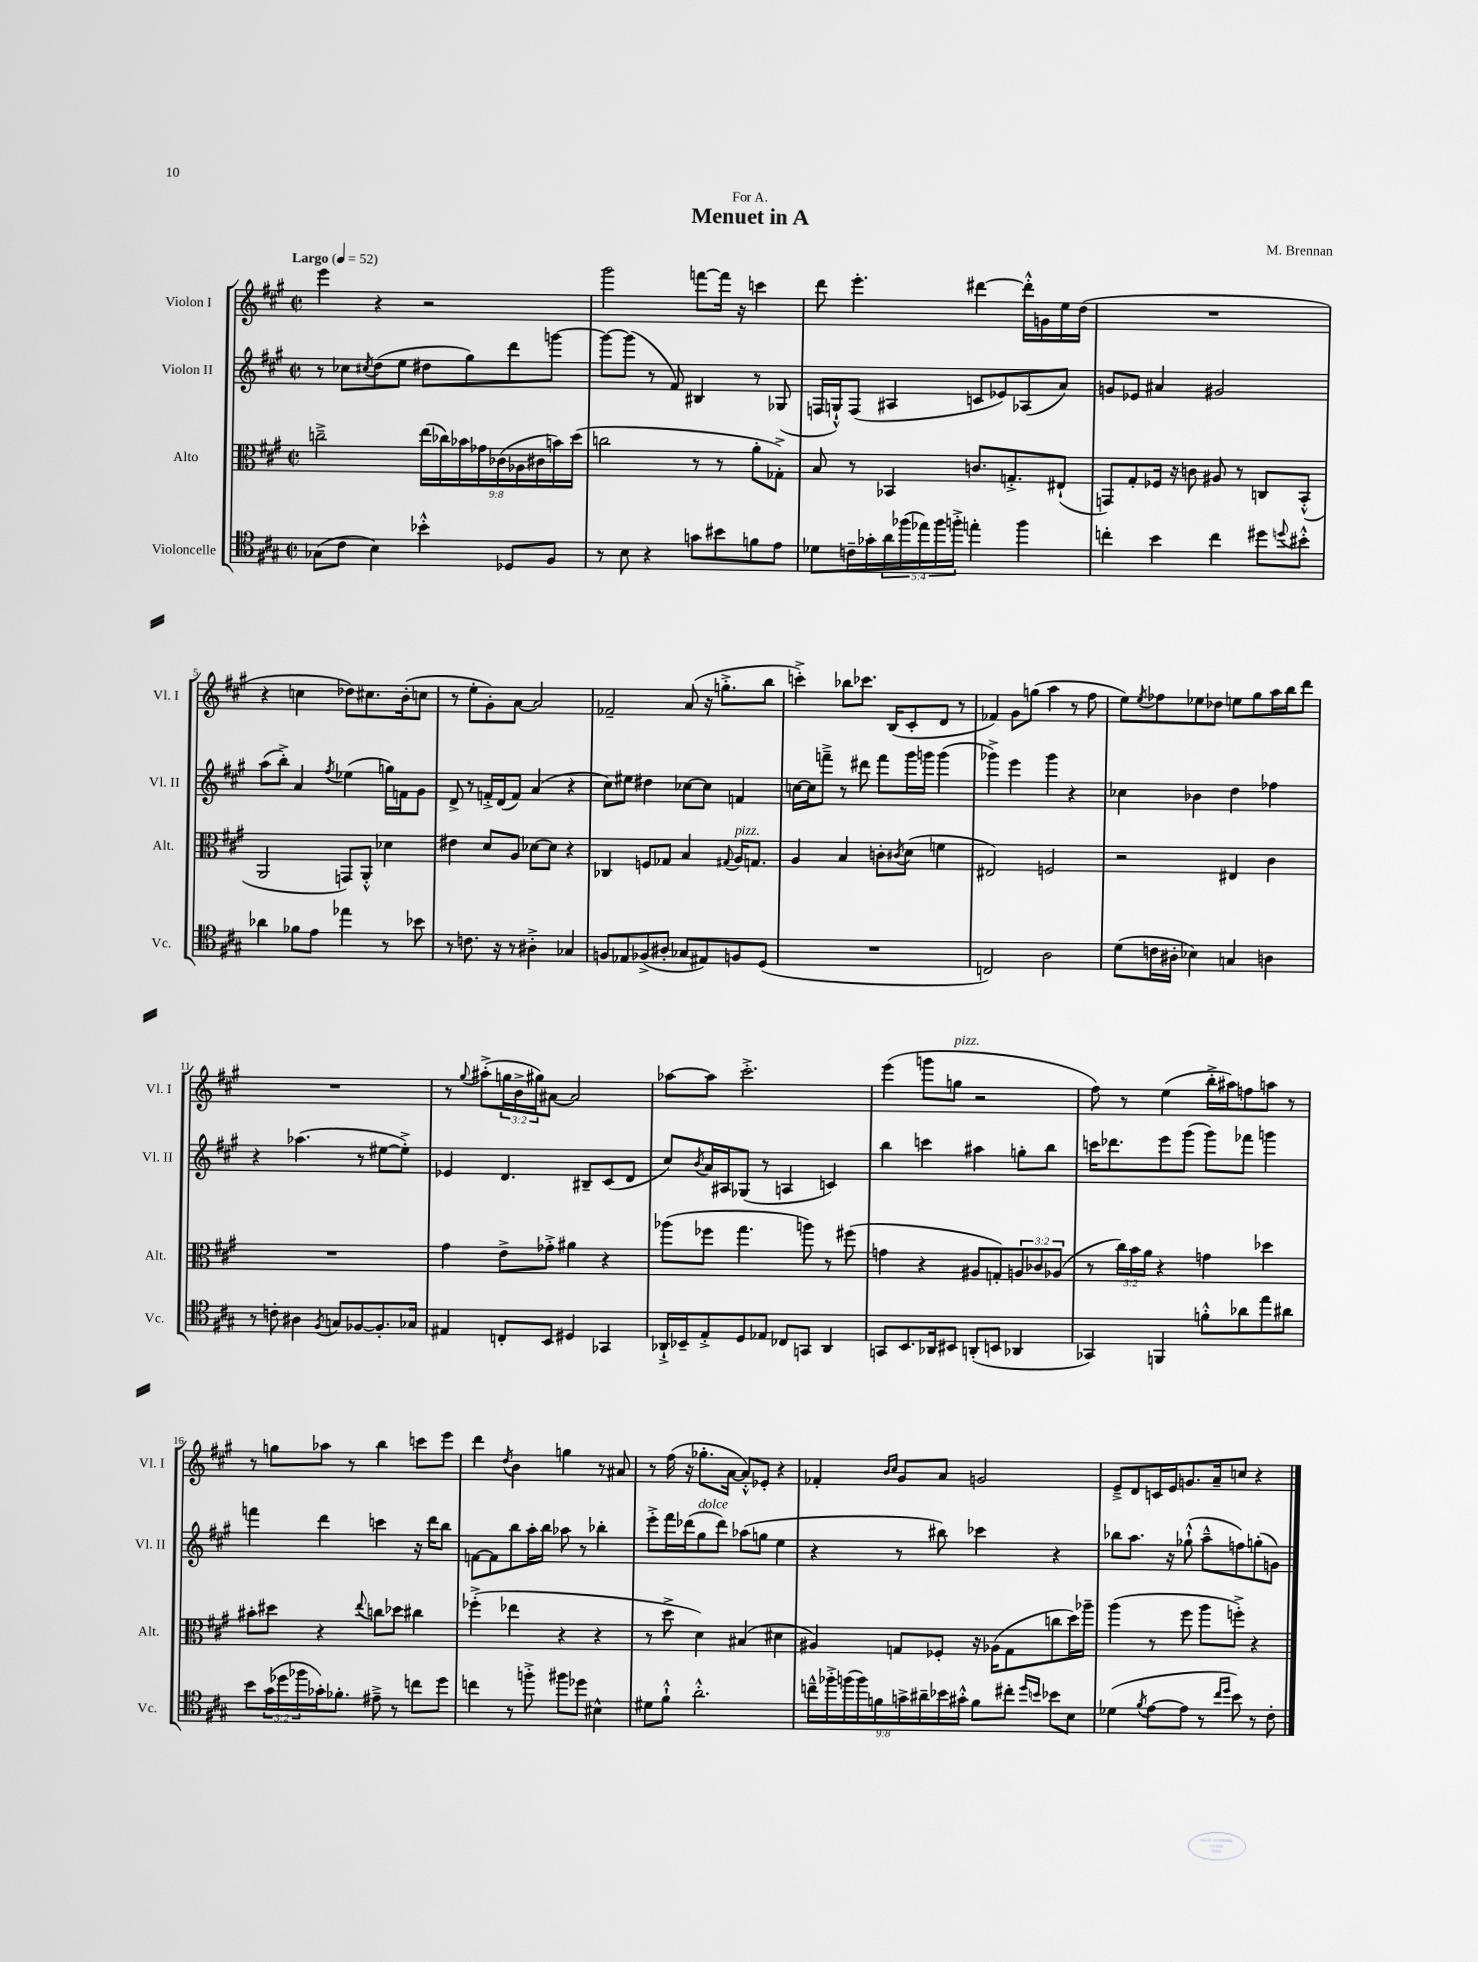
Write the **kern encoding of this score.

**kern	**kern	**kern	**kern
*part4	*part3	*part2	*part1
*staff4	*staff3	*staff2	*staff1
*I"Violoncelle	*I"Alto	*I"Violon II	*I"Violon I
*I'Vc.	*I'Alt.	*I'Vl. II	*I'Vl. I
*clefC4	*clefC3	*clefG2	*clefG2
*k[f#c#g#]	*k[f#c#g#]	*k[f#c#g#]	*k[f#c#g#]
*M2/2	*M2/2	*M2/2	*M2/2
*met(c|)	*met(c|)	*met(c|)	*met(c|)
*MM52	*MM52	*MM52	*MM52
=1	=1	=1	=1
!	!	!	!LO:TX:a:B:t=Largo
(8G-X\L	2ccn~^\	8r	4eee\
8c#\J	.	8cc-X\L	.
.	.	8qcc#X/	.
4B\)	.	(8dd\	4r
.	.	8ee\J	.
4b-X'^^\	(18ee\LL	8dd#X\L	2r
.	18cc-X\)	.	.
.	18b-X\	.	.
.	.	8gg#\)	.
.	18g-X\	.	.
.	(18c-X\	.	.
8D-X/L	.	8ddd\	.
.	18A-X\	.	.
.	18c#X\	.	.
8F#/J	.	[8gggn\J	.
.	18bn\)	.	.
.	(18dd\JJ	.	.
=2	=2	=2	=2
8r	2ccn\	8ggg\L_	2ggg#\
8B\	.	(8ggg\J]	.
4r	.	8r	.
.	.	8f#/)	.
8gn\L	8r	4B#X/	[8fffn\L
8b#X\	8r	.	16fff\Jk]
.	.	.	16r
8fn\	8a'\L	8r	4cccn\
8e\J	8G-X'^\J)	(8G-X/	.
=3	=3	=3	=3
8d-X\L	8B/	16Fn/LL	8ddd\
.	.	16Gn`^^/J)	.
16cn~\L	8r	(8F/J	4.eee'\
16g-X'\	.	.	.
20a\	4BB-X/	4A#X/	.
(20ff-X\	.	.	.
20ee-X\)	.	.	.
20ff-\	.	.	.
20ffn'^\JJ	.	.	.
4een'\	8.cn/L	8cn/L	[4ddd#X\
.	.	8e-X/)	.
.	8.Gn'^/	.	.
4ff\	.	(8A-X/	16ddd#'^^\LL]
.	.	.	16gn\
.	(8E#X`/J	8a/J)	16ee\
.	.	.	(16dd\JJ
=4	=4	=4	=4
4ccn'\	8GGn/L)	8gn/L	1r
.	8G#'/	8e-X/J	.
4b\	16F-X/Jk	4a#X/	.
.	16r	.	.
.	8cn\	.	.
4cc\	8A#X/	2g#X/	.
.	8r	.	.
8dd#X\L	8Cn/L	.	.
8qqddn/	.	.	.
8b#X'^^\J	(8BB'^^/J	.	.
!!LO:LB:g=z
=5	=5	=5	=5
4a-X\	2AA/	(8aa\L	4r
.	.	8bb'^\J)	.
8f-X\L	.	4a/	4ccn\
8e\J	.	.	.
.	.	8qff#/	.
4ee-X\	8GGn/L)	(4ee-X\	8dd-X\L)
.	8AA'^^/J	.	8.cc#X\
8r	4d-X\	16ggn\LL)	.
.	.	16fn\J	(16b'\k
8b-X\	.	8g#\J	8ccn\J
=6	=6	=6	=6
8r	4e#X\	8d^/	8r
8.cn\	.	8r	8ee'\L
.	8d/L	16fn'^/LL	8g#'\)
16r	.	(16d/J	.
8r	8A/J	8f/J)	[8a\J
4A#X'^\	[8d-X\L	(4a/	2a/]
.	8d-\J]	.	.
4G-X/	4r	4r	.
=7	=7	=7	=7
8Fn/L	4C-X/	8cc#\L)	2f-X~/
8E-X/	.	8ee#X\J	.
(8F-X^/	8Fn/L	4dd#X\	.
8A#X'/J	8G-X/J	.	.
8G-X/L	4B/	[8cc-X\L	(8a/
8E#X/)	.	8cc-\J]	16r
.	.	.	8.ggn'^\L
.	8qqG#X/	.	.
!	!LO:TX:a:i:t=pizz.	!	!
8Fn/	16A/KL	4fn/	.
.	8.Gn/J	.	.
(8D/J	.	.	8bb\J
=8	=8	=8	=8
1r	4A/	[16ccn\LL	4cccn'^\)
.	.	16cc\J]	.
.	.	8fffn~^\J	.
.	4B/	8r	8bb-X\L
.	.	8ddd#X\	8.ccc-X\J
.	8cn'\L	8fff\L	.
.	.	.	(16B/KL
.	8qc#X/	.	.
.	(8d\J	16ggg#\L	8c#'/
.	.	16gggn\JJ	.
.	4fn\	(4ggg\	8d/J
.	.	.	8r
=9	=9	=9	=9
2Cn/)	2E#X/)	4ggg-X^\)	4f-X/)
.	.	4eee\	8g#\L
.	.	.	(8ggn\J
2A\	2Fn/	4ggg-\	4aa\
.	.	4r	8r
.	.	.	8ff#\
=10	=10	=10	=10
(8d\L	2r	4cc-X\	8ee\L)
.	.	.	8qee/
16cn\L	.	.	8ff-X\
16A#X'\JJ	.	.	.
4B-X\)	.	4b-X\	8ee-X\
.	.	.	8dd-X\J
4Gn/	4E#X/	4dd\	8een\L
.	.	.	8gg#\
4An\	4c#\	4ff-X\	16aa\L
.	.	.	16bb\J
.	.	.	8ddd\J
!!LO:LB:g=z
=11	=11	=11	=11
8r	1r	4r	1r
8cn'\	.	.	.
4A#X\	.	(4.aa-X\	.
8qF#/	.	.	.
8Gn/L	.	.	.
[8F-X/	.	8r	.
8.F-'/]	.	[8ee#X\L	.
.	.	8ee#'^\J])	.
16G-X/Jk	.	.	.
=12	=12	=12	=12
4E#X/	4g#\	4e-X/	8r
.	.	.	8qqgg#/
.	.	.	(8aa#X'^\L
8Cn'/L	8e^\L	4.d/	24ggn\L
.	.	.	24b^\
.	.	.	24gg#X\J)
8BB/J	8g-X'^\J	.	[8a#X\J
4D#X/	4a#X\	.	2a#/]
.	.	8B#X~/L	.
4GG-X/	4r	(8c#/	.
.	.	8d/J	.
=13	=13	=13	=13
16AA-X`^/LL	(8aa-X\L	8cc#/L)	[8aa-X\L
16BB-X~/J	.	.	.
.	.	8qb/	.
8E'^/	8ff-X\J	16a/L	8aa-\J]
.	.	16A#X/J	.
8D/	4.gg#\	(8G-X/J	2.ccc#'^\
8E-X/J	.	8r	.
8C-X/L	.	4An/	.
8GGn/J	8aan\)	.	.
4AA-/	8r	4cn/)	.
.	(8ff#X\	.	.
=14	=14	=14	=14
8GGn/L	4gn\	4bb\	(4eee\
8.BB/	.	.	.
.	4r	4cccn\	8gggn\L
16AA-X/k	.	.	.
!	!	!	!LO:TX:a:i:t=pizz.
8BB#X/J	.	.	8ggn\J
(8AAn'/L	8A#X/L	4aa#X\	2r
8BBn/J	8Gn'/)	.	.
4AA-X/	12An/	8ggn'\L	.
.	12c-X/	.	.
.	.	8bb\J	.
.	(12A-X/J	.	.
=15	=15	=15	=15
4GG-X/)	8r	16cccn\KL	8ff#\)
.	.	8.ddd-X\	.
.	24cc#\LL)	.	8r
.	24b\	.	.
.	24a\JJ	.	.
4FFn/	4r	8eee\	(4ee\
.	.	(8ggg#\J	.
8fn'^^\L	4gn\	8ggg#\L)	16bb'^\LL
.	.	.	16aa#X\J)
8a-X\	.	8fff-X\J	8ffn\
8ee\	4dd-X\	4gggn\	8aan\J
8a#X\J	.	.	8r
!!LO:LB:g=z
=16	=16	=16	=16
8b\L	8b#X'\L	4fffn\	8r
(24g#\L	8dd#X\J	.	8ggn\L
24dd-X\	.	.	.
24ff-X\	.	.	.
16g-X'\J)	4r	4ddd\	8aa-X\J
8.f-X'\J	.	.	.
.	.	.	8r
.	8qqee/	.	.
8e#X~^\	8ccn\L	4cccn\	4bb\
8r	8dd-X\J	.	.
8ccn\L	4cc#X\	16r	8cccn\L
.	.	16ddd\KL	.
8dd-\J	.	8bb\J	8eee\J
=17	=17	=17	=17
4ccn\	(4ff-X'^\	[8fn\L	4ddd\
.	.	8f\]	.
.	.	.	8qdd/
8r	4ee-X\	8bb\	4b\
8ffn'^\	.	16aa'\L	.
.	.	16bb\JJ	.
8ff#X\L	4r	8aa-X\	4ggn\
8dd-X\J	.	8r	.
4B#X^^\	4r	4bb-X'\	8r
.	.	.	8a#X/
=18	=18	=18	=18
8d#X\L	8r	8eee'^\L	8r
8f#`^^\J	8dd^\	16fff#\L	(16ff#\
.	.	(16ddd-X\J	16r
!	!	!LO:TX:a:i:t=dolce	!
2.a'^^\	4d\)	8gg#\	8.gg-X'\L
.	.	8ddd-\J)	.
.	.	.	[16a\Jk
.	(4B#X/	(8aa-X\L	8a'^^/L])
.	.	8ggn\J	8e-X'/J
.	4d#X\	4ee\	4r
=19	=19	=19	=19
18ccn~^^\LL	4A#X/)	4r	4f-X'/
18ff-X'^\	.	.	.
(18ffn\	.	.	.
18ff\)	.	.	.
18fn\	.	.	.
.	.	.	16qqb/LL
.	.	.	16qqcc#/JJ
.	8Gn/L	8r	8g#/L
18gn^\	.	.	.
18a#X~\	.	.	.
.	8F-X'/J	8bb#X\)	8a/J
18b-X\	.	.	.
18g#X'^^\JJ	.	.	.
8f\L	16r	4ccc-X\	2gn/
.	(16A-X\KL	.	.
8cc#X'\J	8G\	.	.
16qqdd/LL	.	.	.
16qqbn/JJ	.	.	.
8b-X\L	8ccn\	4r	.
8B\J	16dd\L)	.	.
.	16aa-X~\JJ	.	.
=20	=20	=20	=20
(4d-X\	(4aa\	8bb-X\L	8e~^/L
.	.	8.aa\J	8d/
8qf#/	.	.	.
[8e\L	8r	.	16cn/L
.	.	16r	16e/J
8e\J]	8ff#\	(8gg-X`^^\	8.gn/
8r	8aa\L	8aa~^^\L	.
.	.	.	16a~/k
16qqcc#/LL	.	.	.
16qqdd/JJ	.	.	.
8b\)	8ffn'^\J)	8ffn\)	8ccn/J
8r	4r	(8ggn'\	4r
8c#'\	.	8gn\J)	.
==	==	==	==
*-	*-	*-	*-
